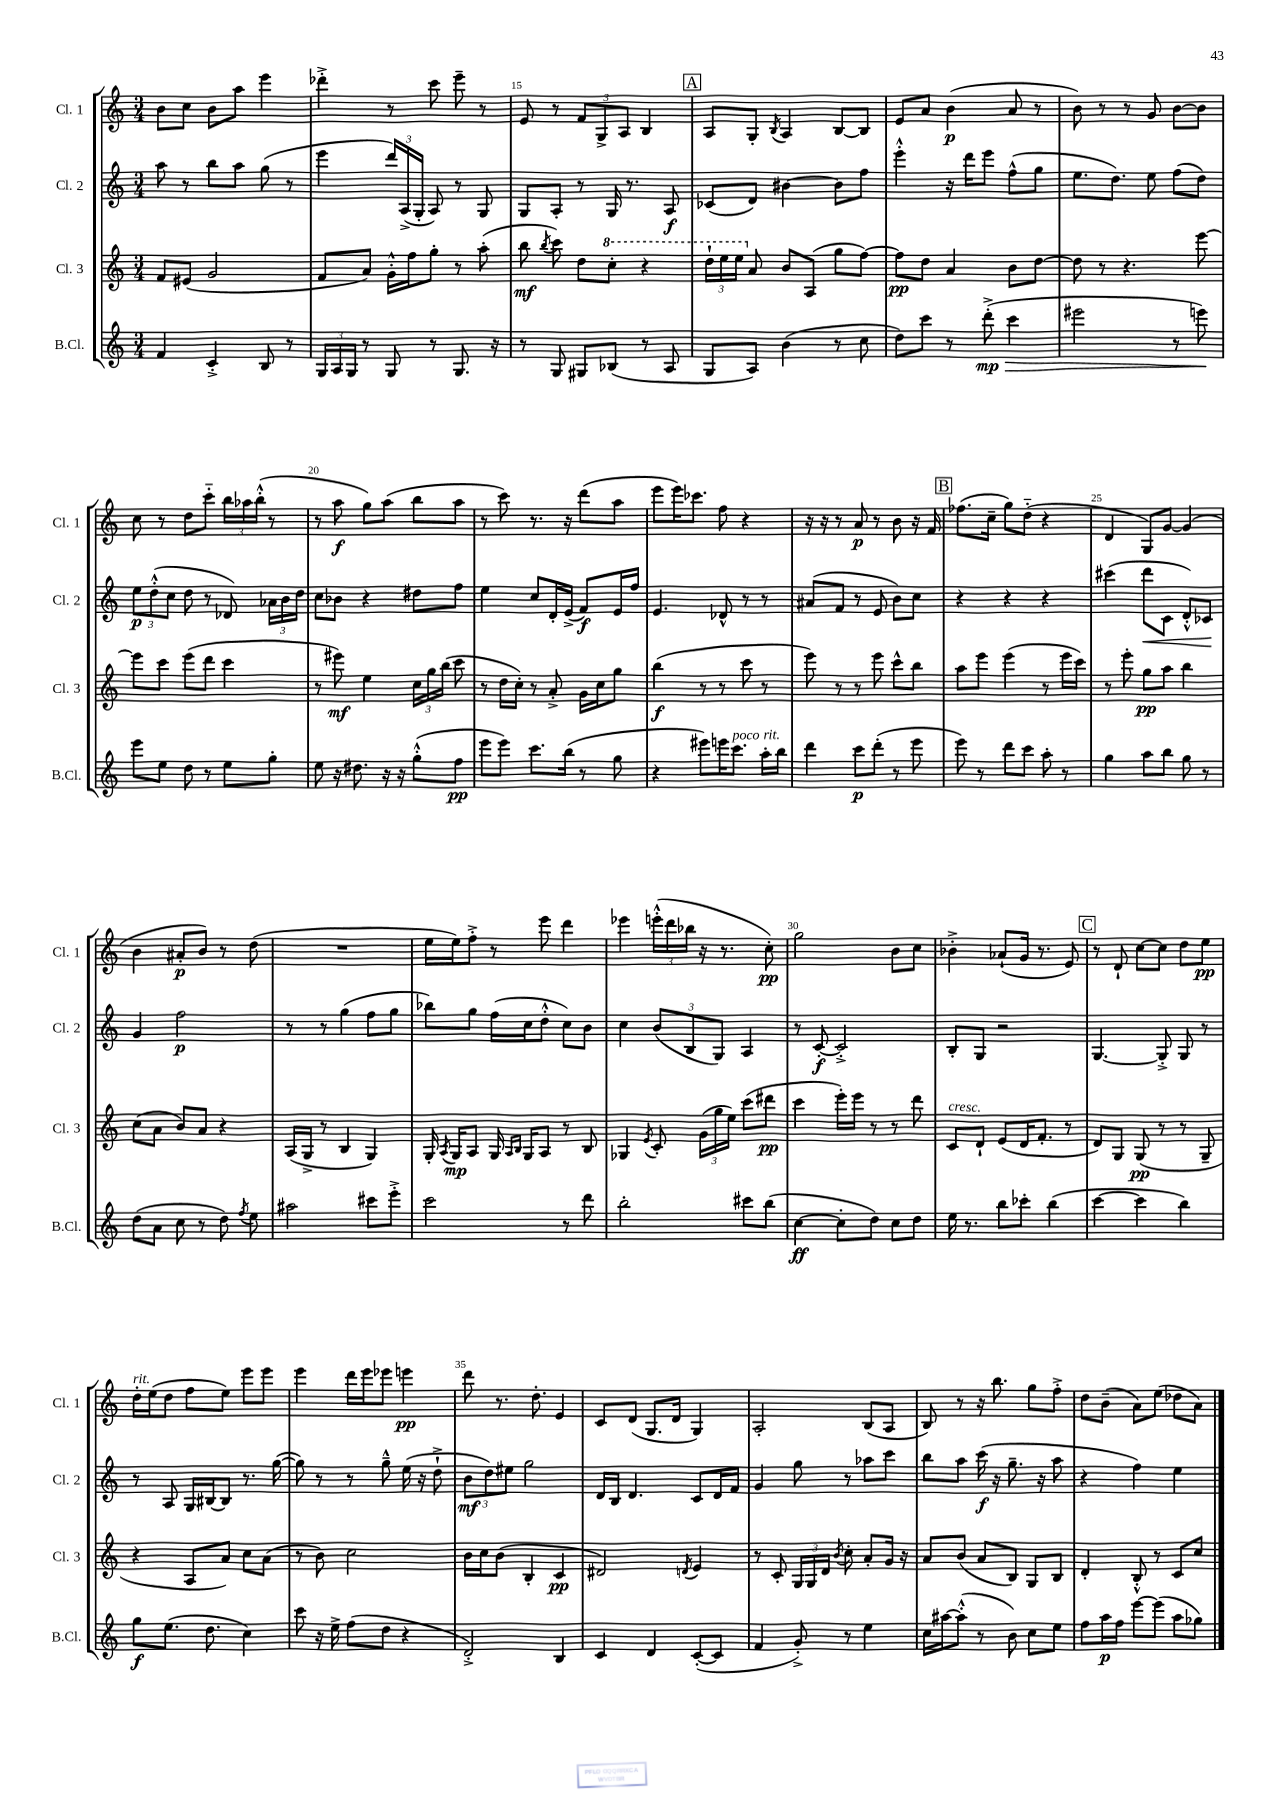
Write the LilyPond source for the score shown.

<<
\new StaffGroup <<
\new Staff = "s0" \with { instrumentName = "Cl. 1" shortInstrumentName = "Cl. 1" } {
    \clef treble \key c \major \numericTimeSignature \time 3/4
    \autoBeamOff b'8[ c''8] b'8[ a''8] e'''4 |
    des'''4-.-> r8 c'''8 e'''8-- r8 |
    e'8 r8 \tuplet 3/2 { f'8[ g8-> a8] } b4 |
    \mark \markup { \box "A" } a8[ g8]-. \acciaccatura { b8 } a4 b8[~ b8] |
    e'8[ a'8] b'4\p( a'8 r8 |
    b'8) r8 r8 g'8 b'8[~ b'8] |
    c''8 r8 d''8[ c'''8]-_ \tuplet 3/2 { b''16[ aes''16 b''16]-.-^( } r8 |
    r8 a''8\f g''8[) a''8]( b''8[ a''8] |
    r8 c'''8) r8. r16 d'''8[( a''8] |
    e'''8[ e'''16) ces'''8.] f''8 r4 |
    r16 r16 r8 a'8\p r8 b'8 r16 f'16 |
    \mark \markup { \box "B" } fes''8.[( c''16]-- g''8[) d''8]-_( r4 |
    d'4 g8[) g'8]~ g'4( |
    b'4 ais'8[-.\p b'8]) r8 d''8( |
    R2. |
    e''16[ e''16) f''8]-.-> r8 e'''8 d'''4 |
    ees'''4 \tuplet 3/2 { e'''16[-.-^( d'''16 bes''16] } r16 r8. c''8-.\pp) |
    g''2 b'8[ c''8] |
    bes'4-.-> aes'8[-!( g'16] r8. e'8) |
    \mark \markup { \box "C" } r8 d'8-! c''8[~ c''8] d''8[ e''8]\pp |
    d''16[-.^\markup { \italic "rit." } e''16( d''8] f''8[ e''8]) e'''8[ e'''8] |
    e'''4 d'''16[ e'''16 ees'''8] e'''4\pp |
    d'''8 r8. d''8.-. e'4 |
    c'8[ d'8]( g8.[ d'16] g4) |
    a2-. b8[( a8] |
    b8) r8 r16 b''8. g''8[ f''8]-.-> |
    d''8[ b'8]--( a'8[) e''8]( des''8[ a'8]) \bar "|." |
}
\new Staff = "s1" \with { instrumentName = "Cl. 2" shortInstrumentName = "Cl. 2" } {
    \clef treble \key c \major \numericTimeSignature \time 3/4
    \autoBeamOff a''8 r8 b''8[ a''8] g''8( r8 |
    e'''4 \tuplet 3/2 { d'''16[) a16->( g16]-. } a8) r8 g8 |
    g8[ a8]-. r8 g16 r8. a8\f |
    \mark \markup { \box "A" } ces'8[( d'8]) bis'4~ bis'8[ f''8] |
    e'''4-.-^ r16 d'''16[ e'''8] f''8[-^( g''8] |
    e''8.[ d''8.]) e''8 f''8[( d''8]) |
    \tuplet 3/2 { e''8[\p d''8-.-^( c''8] } d''8 r8 des'8) \tuplet 3/2 { aes'16[ b'16 d''16] } |
    c''8[ bes'8] r4 dis''8[ f''8] |
    e''4 c''8[ d'16-. e'16]->( f'8[\f) e'16 f''16] |
    e'4. des'8-^ r8 r8 |
    ais'8[( f'8] r8 e'8 b'8[) c''8] |
    \mark \markup { \box "B" } r4 r4 r4 |
    cis'''4( d'''8[\< c'8] d'8[-.-^) ces'8]\! |
    g'4 f''2\p |
    r8 r8 g''4( f''8[ g''8] |
    bes''8[) g''8] f''16[( c''16 d''8]-.-^ c''8[) b'8] |
    c''4 \tuplet 3/2 { b'8[( b8 g8]) } a4 |
    r8 c'8~-.\f c'2-.-> |
    b8[-. g8] r2 |
    \mark \markup { \box "C" } g4.~ g8-.-> g8 r8 |
    r8 a8 g16[ bis16~ bis8] r8. g''16~( |
    g''8) r8 r8 g''8---^ e''16( r16 d''8-!-> |
    \tuplet 3/2 { b'8[\mf d''8) eis''8] } g''2 |
    d'16[ b16] d'4. c'8[ d'16 f'16] |
    g'4 g''8 r8 aes''8[ c'''8] |
    b''8[ a''8] c'''16\f( r16 g''8.-- r16 a''8 |
    r4 f''4) e''4 \bar "|." |
}
\new Staff = "s2" \with { instrumentName = "Cl. 3" shortInstrumentName = "Cl. 3" } {
    \clef treble \key c \major \numericTimeSignature \time 3/4
    \autoBeamOff f'8[ eis'8]( g'2 |
    f'8[ a'8]) g'16[-.-^ f''16 g''8]-. r8 a''8-.( |
    b''8\mf \acciaccatura { b''8 } c'''8) d''8[ \ottava #1 c'''8]-. r4 |
    \mark \markup { \box "A" } \tuplet 3/2 { d'''16[-! e'''16 e'''16] \ottava #0 } a'8 b'8[ a8]( g''8[ f''8]~) |
    f''8[\pp d''8] a'4 b'8[ d''8]~ |
    d''8 r8 r4. e'''8~ |
    e'''8[ c'''8] e'''8[( d'''8] c'''4 |
    r8 eis'''8\mf) e''4 \tuplet 3/2 { c''16[ g''16 b''16]( } c'''8 |
    r8 d''16[ c''16]-.) r8 a'8-.-> g'16[ c''16 g''8] |
    b''4\f( r8 r8 c'''8 r8 |
    e'''8) r8 r8 e'''8 c'''8[-^ b''8] |
    \mark \markup { \box "B" } a''8[ e'''8] e'''4( r8 e'''16[ c'''16]) |
    r8 e'''8-. g''8[\pp a''8] b''4 |
    c''8[( a'8] b'8[) a'8] r4 |
    a16[( g16]-> r8 b4 g4) |
    g16-. \acciaccatura { a8 } g16[\mp a8] g16 \grace { a16[ b16] } g16[ a8] r8 b8 |
    ges4 \acciaccatura { e'8 } c'8-. \tuplet 3/2 { g'16[( g''16 e''16]) } c'''8[( dis'''8]\pp |
    c'''4 e'''16[-.) e'''16] r8 r8 d'''8 |
    c'8[^\markup { \italic "cresc." } d'8]-! e'8[( d'16 f'8.]-. r8 |
    \mark \markup { \box "C" } d'8[) g8] g8\pp( r8 r8 g8-- |
    r4 a8[ a'8]) c''8[ a'8]( |
    r8 b'8) c''2 |
    b'16[ c''16 b'8]( b4-. c'4\pp |
    dis'2) \acciaccatura { d'8 } e'4 |
    r8 c'8-. \tuplet 3/2 { g16[ g16 d'16] } \acciaccatura { b'8 } c''8-. a'8[-. g'16] r16 |
    a'8[ b'8]( a'8[ b8]) g8[ b8] |
    d'4-. b8-.-^ r8 c'8[ c''8] \bar "|." |
}
\new Staff = "s3" \with { instrumentName = "B.Cl." shortInstrumentName = "B.Cl." } {
    \clef treble \key c \major \numericTimeSignature \time 3/4
    \autoBeamOff f'4 c'4-.-> b8 r8 |
    \tuplet 3/2 { g16[ a16 g16] } r8 g8 r8 g8. r16 |
    r8 g8 gis8[ bes8]( r8 a8 |
    \mark \markup { \box "A" } g8[ a8]) b'4( r8 c''8 |
    d''8[) c'''8] r8 d'''8-.->\mp\>( c'''4 |
    eis'''2 r8 e'''8\!) |
    e'''8[ e''8] d''8 r8 e''8[ g''8]-. |
    e''8 r16 dis''8. r16 r16 g''8[-.-^( f''8]\pp |
    e'''8[ e'''8]) c'''8.[ b''16]( r8 g''8 |
    r4 eis'''8[) e'''16 c'''8.]^\markup { \italic "poco rit." } a''16[-. b''16] |
    d'''4 c'''8[\p d'''8]-.( r8 e'''8 |
    \mark \markup { \box "B" } e'''8) r8 d'''8[ c'''8] a''8-. r8 |
    g''4 a''8[ b''8] g''8 r8 |
    d''8[( a'8] c''8 r8 d''8) \acciaccatura { f''8 } e''8 |
    ais''2 cis'''8[ e'''8]-.-> |
    c'''2 r8 d'''8 |
    b''2-. cis'''8[ b''8]( |
    c''4~\ff c''8[-. d''8]) c''8[ d''8] |
    e''16 r8. b''8[ ces'''8]-. b''4( |
    \mark \markup { \box "C" } c'''4~ c'''4 b''4) |
    g''8[\f e''8.]( d''8. c''4) |
    c'''8 r16 e''16-> f''8[( d''8] r4 |
    d'2-.->) b4 |
    c'4 d'4 c'8[~-.( c'8] |
    f'4 g'8-.->) r8 e''4 |
    c''16[ ais''16~ ais''8]-.-^( r8 b'8) c''8[ e''8] |
    f''8[ a''16\p f''16] e'''8[~ e'''8]( a''8[ ges''8]) \bar "|." |
}
>>
>>
\layout { \context { \Score currentBarNumber = #13 \override BarNumber.break-visibility = ##(#f #t #t) barNumberVisibility = #(every-nth-bar-number-visible 5) } }
